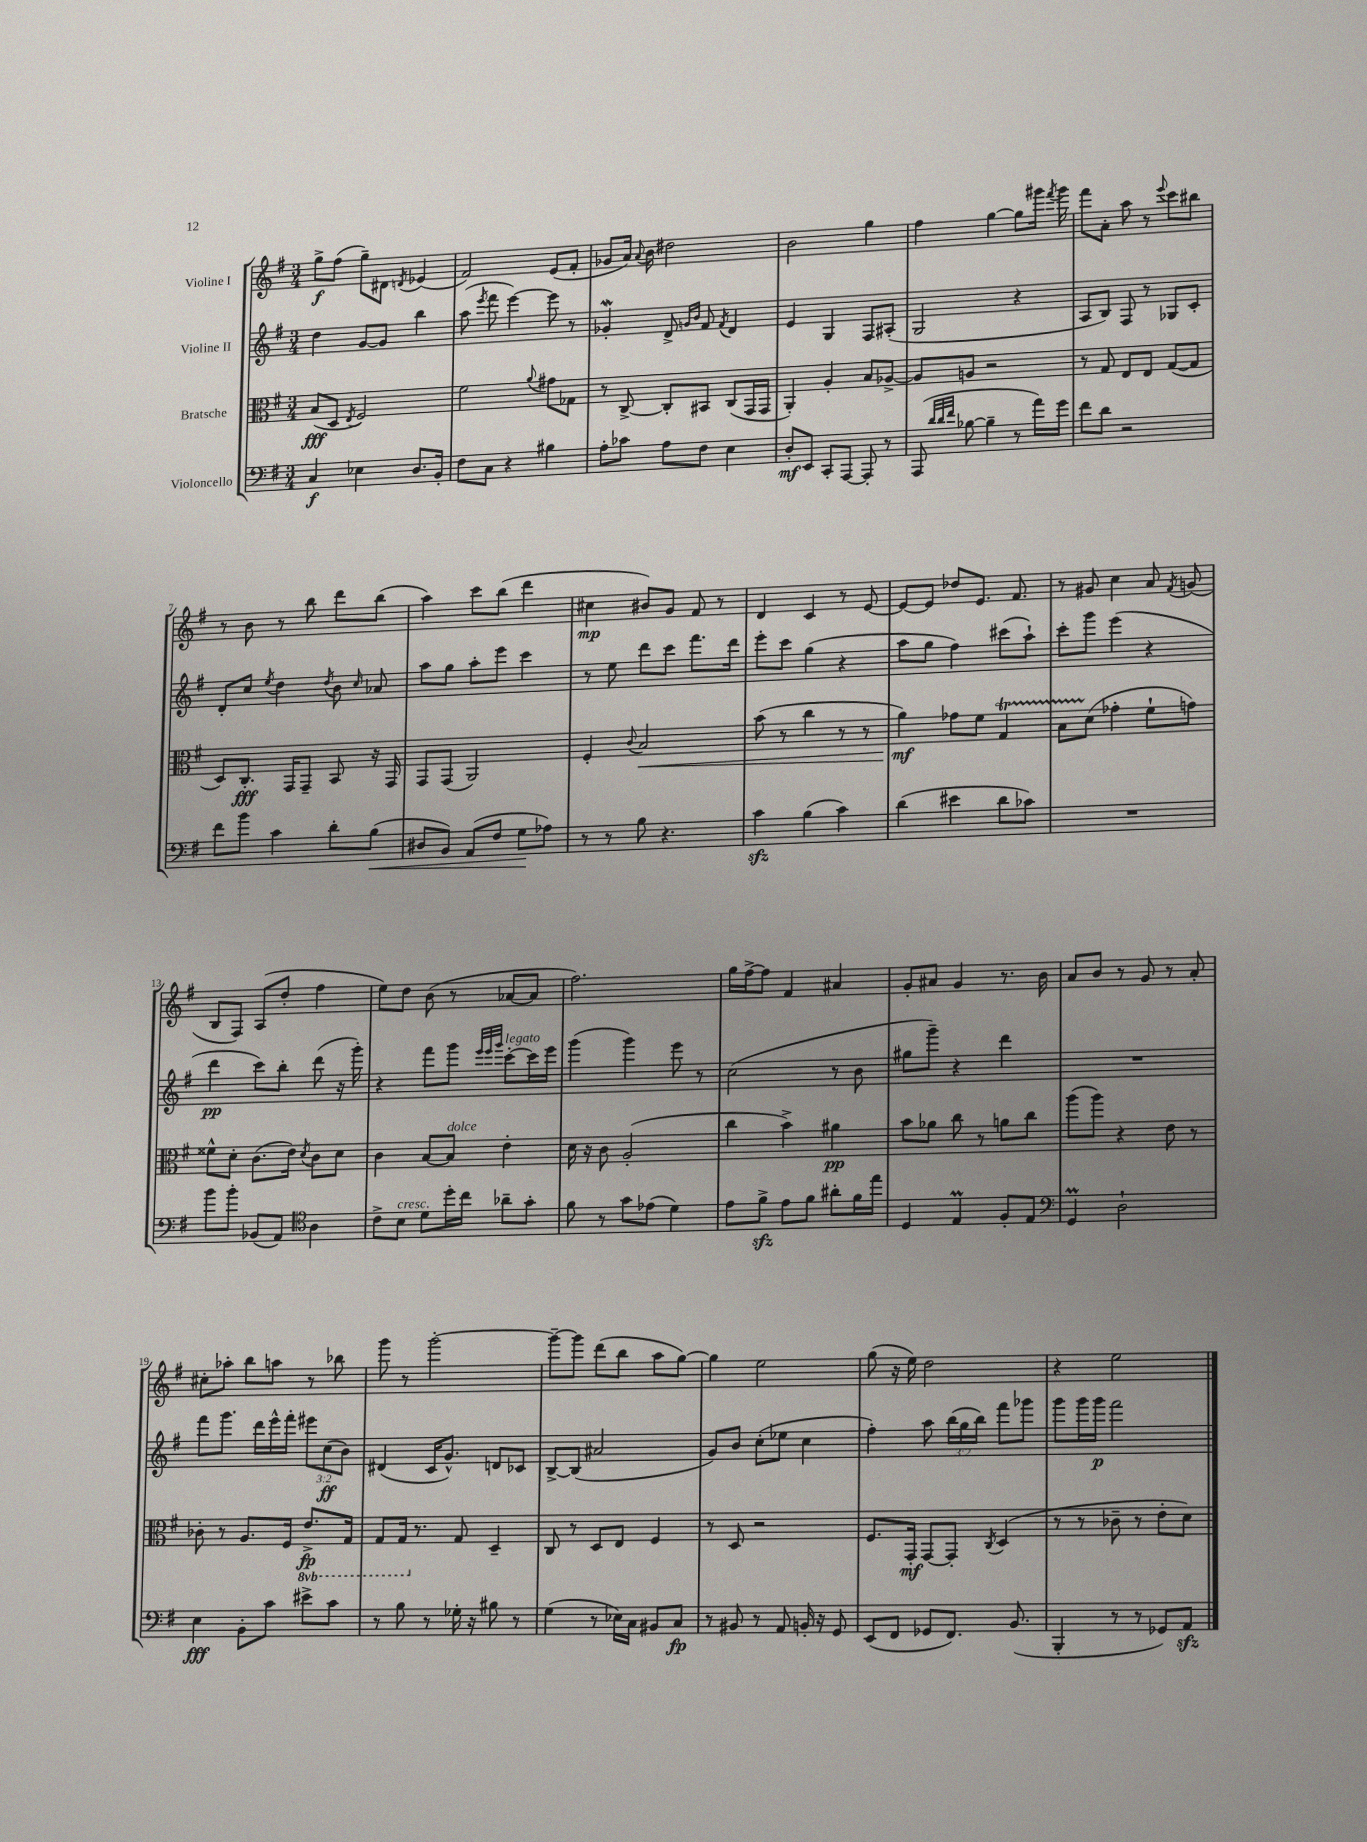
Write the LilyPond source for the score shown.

<<
\new StaffGroup <<
\new Staff = "s0" \with { instrumentName = "Violine I" } {
    \clef treble \key g \major \numericTimeSignature \time 3/4
    \autoBeamOff g''8[->\f fis''8]( g''8[--) dis'8] \acciaccatura { d'8 } ees'4( |
    fis'2) e'8[( fis'8]-. |
    ges'8[ a'16]) \appoggiatura { a'8 } b'16 dis''2 |
    b'2 g''4 |
    fis''4 g''4~ g''8[ gis'''16] \acciaccatura { fis'''8 } gis'''16 |
    fis'''8[ a'8]-. a''8 r8 \appoggiatura { e'''8 } c'''8[ bis''8] |
    r8 b'8 r8 b''8 d'''8[ b''8]( |
    a''4) c'''8[ b''8]( d'''4 |
    cis''4\mp bis'8[) g'8] fis'8 r8 |
    d'4 c'4 r8 e'8~ |
    e'8[~ e'8] des''8[ e'8.] fis'8. |
    r8 gis'8 c''4 a'8 \acciaccatura { fis'8 } g'8( |
    b8[ fis8]) a8[( d''8]-. fis''4 |
    e''8[) d''8] b'8( r8 aes'8[~ aes'8] |
    fis''2.) |
    g''16[ fis''16~-> fis''8] fis'4 ais'4 |
    g'8[-. ais'8] g'4 r8. b'16 |
    a'8[ b'8] r8 g'8 r8 a'8-. |
    cis''8[-. aes''8]-. b''8[ a''8] r8 bes''8 |
    g'''8 r8 g'''2~-. |
    g'''8[~-- g'''8] d'''8[( b''8] a''8[ g''8]~) |
    g''4 e''2 |
    g''8( r16 e''16) d''2 |
    r4 e''2 \bar "|." |
}
\new Staff = "s1" \with { instrumentName = "Violine II" } {
    \clef treble \key g \major \numericTimeSignature \time 3/4 \override Staff.TupletNumber.text = #tuplet-number::calc-fraction-text
    \autoBeamOff d''4 g'8[~ g'8] b''4 |
    a''8( \acciaccatura { e'''8 } fis'''8 e'''4~) e'''8 r8 |
    ges'4-.\mordent d'8-> \grace { g'16[ b'16] } fis'8 \acciaccatura { fis'8 } d'4 |
    e'4 g4 fis8[ ais8]-.( |
    g2 r4 |
    a8[ b8]) fis8 r8 ges8[ c'8]-. |
    d'8[-. c''8] \acciaccatura { e''8 } d''4 \acciaccatura { d''8 } b'8 \grace { c''16 } aes'8 |
    a''8[ g''8] a''8[-. e'''8] c'''4 |
    r8 e''8 d'''8[ c'''8] fis'''8.[ d'''16] |
    e'''8[-. c'''8] g''4( r4 |
    a''8[ g''8] fis''4) cis'''8[( a''8]-!) |
    c'''8[-. g'''8] e'''4( r4 |
    d'''4\pp c'''8[) b''8]-. d'''8( r16 g'''16-.) |
    r4 fis'''8[ g'''8] \grace { e'''32[ e'''32 g'''32] } c'''8[~-.^\markup { \italic "legato" } c'''16 e'''16] |
    g'''4( g'''4) e'''8 r8 |
    c''2( r8 b'8 |
    gis''8[ g'''8]--) r4 d'''4 |
    R2. |
    fis'''8[ g'''8.] d'''16[ e'''16-^ fis'''16]-. \tuplet 3/2 { eis'''8[ c''8\ff( b'8]) } |
    dis'4( c'16[ g'8.]-^) d'8[ ces'8] |
    b8[~-> b8]( ais'2 |
    g'8[) b'8] c''8[-.( ees''8] c''4 |
    fis''4-.) a''8 \tuplet 3/2 { b''16[( g''16 b''16]) } fis'''8[ ges'''8] |
    g'''8[ g'''16 g'''16]\p fis'''2 \bar "|." |
}
\new Staff = "s2" \with { instrumentName = "Bratsche" } {
    \clef alto \key g \major \numericTimeSignature \time 3/4 \set Staff.ottavationMarkups = #ottavation-simple-ordinals
    \autoBeamOff b8[\fff( d8] \acciaccatura { e8 } fis2) |
    fis'2 \appoggiatura { a'8 } gis'8[ ges8] |
    r8 c8~-> c8[-. bis,8] c8[( g,16 g,16] |
    a,4-.) a4-. b8[ aes8]~-> |
    aes8[ a8] r2 |
    r8 g8 e8[ e8] g8[~( g8] |
    d8[) c8.]-.\fff g,16[ g,8]-- b,8 r16 g,16 |
    g,8[ g,8]( a,2) |
    fis4-. \appoggiatura { c'8 } b2\< |
    b'8( r8 c''4 r8 r8 |
    a'4\mf\!) ges'8[ fis'8] g4\startTrillSpan |
    b8[ d'8]\stopTrillSpan( ges'4-. fis'8[-! g'8]) |
    fisis'8[-^ d'8]-. c'8.[( e'16]) \acciaccatura { d'8 } c'8[ d'8] |
    c'4 b8[~ b8]^\markup { \italic "dolce" } e'4-. |
    d'16 r16 c'8 a2-.( |
    c''4 b'4->) ais'4\pp |
    b'8[ aes'8] c''8 r8 a'8[ c''8] |
    a''8[( a''8]) r4 e'8 r8 |
    ces'8-. r8 a8.[ fis16] \ottava #-1 e8.[->\fp g,16] |
    g,8[ g,16] \ottava #0 r8. g8 d4-- |
    c8 r8 d8[ e8] fis4 |
    r8 d8 r2 |
    fis8.[ g,16]-.\mf g,8[~ g,8]-. \acciaccatura { c8 } d4( |
    r8 r8 ces'8-- r8 e'8[-. d'8]) \bar "|." |
}
\new Staff = "s3" \with { instrumentName = "Violoncello" } {
    \clef bass \key g \major \numericTimeSignature \time 3/4
    \autoBeamOff c4\f ees4 d8.[ b,16]-. |
    fis8[ c8] r4 bis4 |
    a8[-. ces'8] a8[ fis8] e4 |
    d8[-.\mf e,8] c,8[-. a,,8]~ a,,8-. r8 |
    a,,8( \grace { d'32[ d'32 fis'32] } bes8~ bes4-- r8 a'16[) g'16] |
    fis'8[ d'8] r2 |
    fis'8[ b'8] c'4 d'8[-. b8]\<( |
    dis8[ b,8]) a,8[( fis8] g8[\! aes8]) |
    r8 r8 b8 r4. |
    c'4\sfz b4( c'4) |
    d'4( eis'4 d'8[ ces'8]) |
    R2. |
    b'8[ b'8]-. bes,8[( a,8]) \clef tenor a4 |
    c'8[-> b8]^\markup { \italic "cresc." } d'8[ d''16-. c''16] aes'8[-- g'8]-. |
    fis'8 r8 g'8[ ees'8]( d'4) |
    e'8[ fis'8]->\sfz e'8[ fis'8] ais'8[-. fis'16 e''16] |
    d4 e4\prall fis8[-. e8] |
    \clef bass g,4\prall d2-! |
    e4\fff b,8[-. c'8] eis'8[-> c'8] |
    r8 b8 r8 ges16-. r16 bis8 r8 |
    g4( r8 ees16[) c16] bis,8[ c8]\fp |
    r8 bis,8 r8 a,8 b,16-. r16 g,8 |
    e,8[( fis,8] ges,8[ fis,8.]) b,8.( |
    b,,4-. r8 r8 ges,8[) a,8]\sfz \bar "|." |
}
>>
>>
